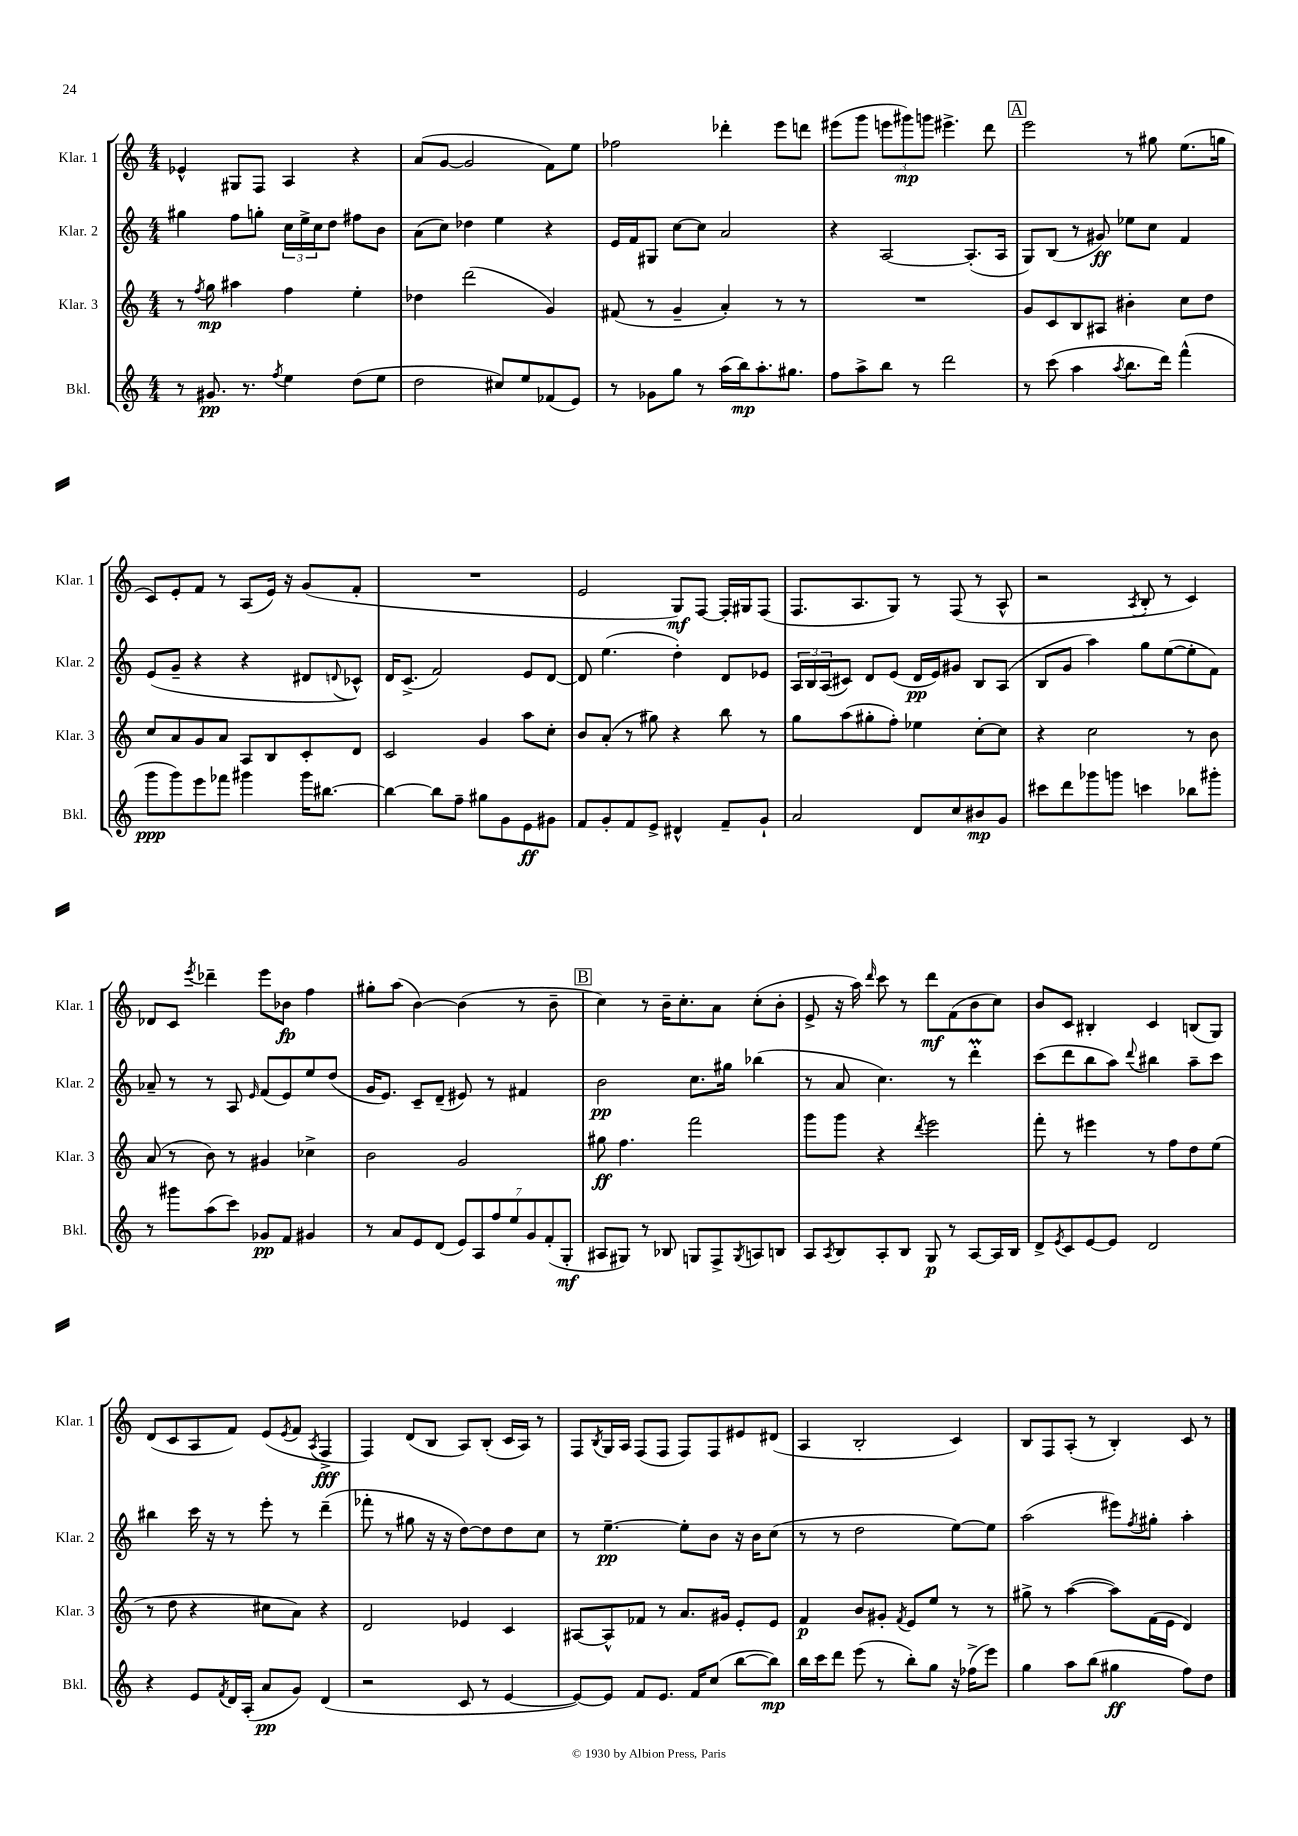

**kern	**kern	**kern	**kern
*staff4	*staff3	*staff2	*staff1
*clefG2	*clefG2	*clefG2	*clefG2
*k[]	*k[]	*k[]	*k[]
*M4/4	*M4/4	*M4/4	*M4/4
8r	8r	4gg#	4e-^^
.	8qff	.	.
8.g#	8gg	.	.
.	4aa#	8ff	8G#
8.r	.	.	.
.	.	8gg'	8F
8qff	.	.	.
4ee	4ff	24cc	4A
.	.	24ee^	.
.	.	24cc	.
.	.	8dd	.
(8dd	4ee'	8ff#	4r
8ee	.	8b	.
=	=	=	=
2dd	4dd-	(8a	(8a
.	.	8cc)	[8g
.	(2ddd	4dd-	2g]
8cc#)	.	4ee	.
8ee	.	.	.
(8f-	4g)	4r	8f)
8e)	.	.	8ee
=	=	=	=
8r	(8f#	16e	2ff-
.	.	16f	.
8g-	8r	8G#	.
8gg	4g~	[8cc	.
8r	.	8cc]	.
(16aa	4a')	2a	4ddd-'
16bb)	.	.	.
8.aa'	.	.	.
.	8r	.	8eee
8.gg#	.	.	.
.	8r	.	8ddd
=	=	=	=
8ff	1r	4r	(8eee#
8aa^	.	.	8ggg
8bb	.	[2A	12eee
.	.	.	12ggg#)
8r	.	.	.
.	.	.	12ggg
2ddd	.	.	4.eee#^
.	.	(8.A']	.
.	.	.	8ddd
.	.	16A	.
=	=	=	=
8r	8g	8G)	2eee
(8ccc	8c	(8B	.
4aa	8B	8r	.
.	8A#	8g#)	.
8qaa	.	.	.
8.bb	4b#'	8ee-	8r
.	.	8cc	8gg#
16ddd)	.	.	.
(4fff^^	8cc	4f	(8.ee
.	8dd	.	.
.	.	.	16gg
=	=	=	=
8ggg	8cc	(8e	8c)
8ggg)	8a	8g~	8e'
8eee	8g	4r	8f
8fff-	8a	.	8r
4ggg#	8A	4r	(8A
.	8B	.	16e)
.	.	.	16r
16ggg#	8c'	8d#	(8g
[8.bb#	.	.	.
.	.	8qqd	.
.	8d	8c-^^)	8f'
=	=	=	=
4bb#_	2c	16d	1r
.	.	(8.c^	.
8bb#]	.	2f)	.
8ff~	.	.	.
8gg#	4g	.	.
8g	.	.	.
8e	8aa	8e	.
8g#	8cc'	[8d	.
=	=	=	=
8f	8b	8d]	2e
8g'	(8a'	(4.ee	.
8f	8r	.	.
8e^	8gg#)	.	.
4d#^^	4r	4dd')	8G)
.	.	.	[8F
8f~	8bb	8d	16F']
.	.	.	16G#
8g`	8r	8e-	(8F
=	=	=	=
2a	8gg	24A	8.F
.	.	24B	.
.	.	(24A	.
.	(8aa	8c#)	.
.	.	.	8.A
.	8gg#'	8d	.
.	8ff')	(8e	8G)
8d	4ee-	16d	8r
.	.	16e)	.
8cc	.	8g#	(8F
8b#	[8cc'	8B	8r
8g	8cc]	(8A	8A^^
=	=	=	=
8ccc#	4r	8B	2r
8ddd	.	8g	.
8ggg-	2cc	4aa)	.
8ggg	.	.	.
.	.	.	8qA
4ccc	.	8gg	8B'
.	.	([8ee	8r
8bb-	8r	8ee']	4c)
8ggg#'	8b	8f)	.
=	=	=	=
8r	(8a	8a-~	8d-
8ggg#	8r	8r	8c
.	.	.	8qeee
(8aa	8b)	8r	4ddd-~
8ccc)	8r	8A	.
.	.	16qqe	.
8g-	4g#	(8f	8eee
8f	.	8e)	8b-
4g#	4cc-^	8ee	4ff
.	.	(8dd	.
=	=	=	=
8r	2b	16g	8gg#'
.	.	8.e)	.
8a	.	.	(8aa
8e	.	8c~	[4b)
(8d	.	(8d~	.
14e)	2g	8e#)	(4b]
14A	.	.	.
.	.	8r	.
14ff	.	.	.
14ee	.	.	.
.	.	4f#	8r
14g	.	.	.
(14f'	.	.	.
.	.	.	8b~
14G'	.	.	.
=	=	=	=
8A#	8gg#	2b	4cc)
8G#)	4.ff	.	.
8r	.	.	8r
8B-	.	.	16b~
.	.	.	8.cc'
8G	2fff	8.cc	.
8F^	.	.	8a
.	.	16gg#	.
8qG	.	.	.
8A	.	(4bb-	(8cc'
8B	.	.	8b'
=	=	=	=
8A	8ggg	8r	8e^
8qA	.	.	.
8B	8ggg	8a	16r
.	.	.	16aa)
.	.	.	16qqddd
8A'	4r	4.cc)	8ccc
8B	.	.	8r
.	8qddd	.	.
8G	2eee	.	8ddd
8r	.	8r	(8f
[8A	.	4ddd'	8b
16A]	.	.	8cc)
16B	.	.	.
=	=	=	=
8d^	8fff'	(8ccc	8b
8qe	.	.	.
8c	8r	8ddd	8c
[8e	4eee#	8bb	4B#'
8e]	.	8aa)	.
.	.	8qqddd	.
2d	8r	4bb#	4c
.	8ff	.	.
.	8dd	8aa~	(8B
.	(8ee	8ccc	8G)
=	=	=	=
4r	8r	4bb#	(8d
.	8dd	.	8c
8e	4r	16ccc	8A
.	.	16r	.
8qf	.	.	.
16d	.	8r	8f)
(16A'	.	.	.
8a	8cc#	8eee'	(8e
.	.	.	8qe
8g)	8a)	8r	8f
.	.	.	8qA
(4d	4r	(4ddd~	4F^
=	=	=	=
2r	2d	8fff-'	4F)
.	.	8r	.
.	.	8gg#	(8d
.	.	16r	8B
.	.	16r	.
8c	4e-	[8dd)	8A)
8r	.	8dd]	(8B'
[4e	4c	8dd	16c
.	.	.	16A)
.	.	8cc	8r
=	=	=	=
8e_)	[8A#	8r	8F
.	.	.	8qB
8e]	8A#^^]	[4.ee~	16G
.	.	.	16A
8f	8f-	.	(8F
8.e	8r	.	8F
.	8.a	8ee']	8F)
16f	.	.	.
(8cc	.	8b	8F
.	16g#	.	.
[8bb	8e'	16r	8e#
.	.	16b	.
8bb])	8e	(8cc	(8d#
=	=	=	=
16bb	4f	8r	4A
16ccc	.	.	.
8ddd	.	8r	.
(8eee	8b	2dd	2B'
8r	8g#'	.	.
.	8qf	.	.
8bb')	8e	.	.
8gg	8ee	.	.
16r	8r	[8ee)	4c)
(16ff-^	.	.	.
8eee)	8r	8ee]	.
=	=	=	=
4gg	8gg#^	(2aa	8B
.	8r	.	8F
8aa	([4aa	.	(8A'
(8bb	.	.	8r
4gg#	8aa])	8eee#)	4B')
.	.	8qff	.
.	(16f	8gg#'	.
.	16e	.	.
8ff)	4d)	4aa'	8c
8dd	.	.	8r
==	==	==	==
*-	*-	*-	*-
